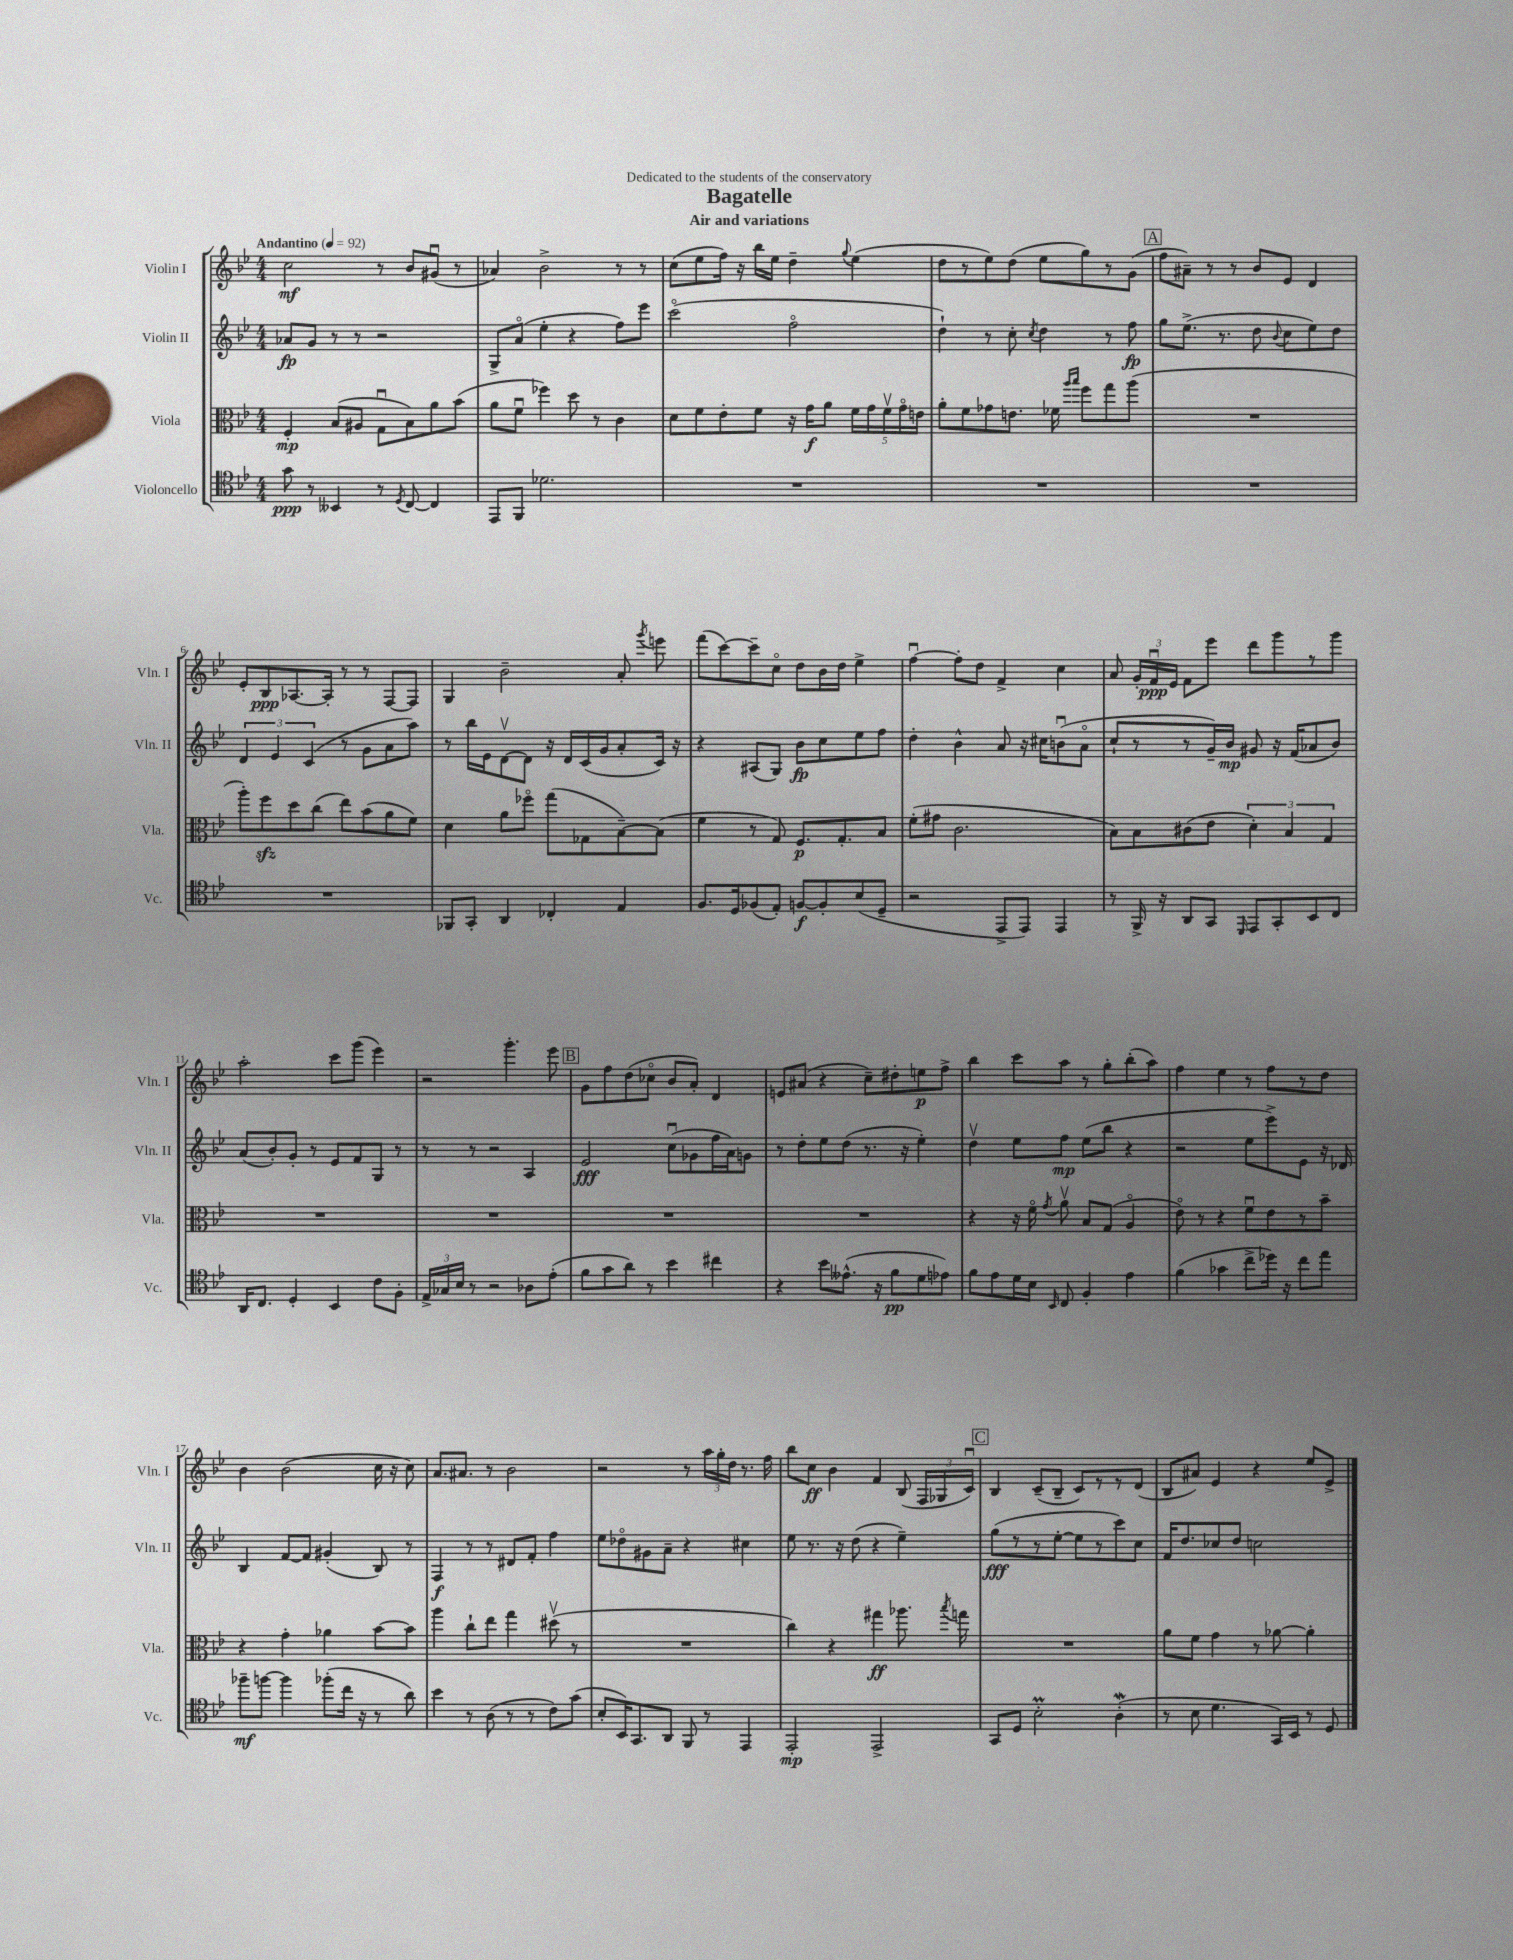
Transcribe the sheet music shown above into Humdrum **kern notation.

**kern	**dynam	**kern	**dynam	**kern	**dynam	**kern	**dynam
*part4	*part4	*part3	*part3	*part2	*part2	*part1	*part1
*staff4	*staff4	*staff3	*staff3	*staff2	*staff2	*staff1	*staff1
*I"Violoncello	*	*I"Viola	*	*I"Violin II	*	*I"Violin I	*
*I'Vc.	*	*I'Vla.	*	*I'Vln. II	*	*I'Vln. I	*
*clefC4	*	*clefC3	*	*clefG2	*	*clefG2	*
*k[b-e-]	*	*k[b-e-]	*	*k[b-e-]	*	*k[b-e-]	*
*M4/4	*	*M4/4	*	*M4/4	*	*M4/4	*
*MM92	*	*MM92	*	*MM92	*	*MM92	*
=1	=1	=1	=1	=1	=1	=1	=1
!	!	!	!	!	!	!LO:TX:a:B:t=Andantino	!
8g\	ppp	4F'/	mp	8a-X/L	fp	2cc\	mf
8r	.	.	.	8g/J	.	.	.
4BB--X/	.	(8B-/L	.	8r	.	.	.
.	.	8A#X/J	.	8r	.	.	.
8r	.	8Gu\L	.	2r	.	8r	.
8qD/	.	.	.	.	.	.	.
[8C/	.	8B-\)	.	.	.	8b-/L	.
4C/]	.	8a\	.	.	.	(8g#Xu/J	.
.	.	(8b-\J	.	.	.	8r	.
=2	=2	=2	=2	=2	=2	=2	=2
8EE-/L	.	8a\L	.	8G^/L	.	4a-X/)	.
8FF/J	.	8fu\J	.	(8a/J	.	.	.
2.d-X\	.	4ff-X\)	.	4ee-'\	.	2b-^\	.
.	.	8dd\	.	4r	.	.	.
.	.	8r	.	.	.	.	.
.	.	4c\	.	8ff\L)	.	8r	.
.	.	.	.	8eee-\J	.	8r	.
=3	=3	=3	=3	=3	=3	=3	=3
1r	.	8d\L	.	(2ccc\	.	(8cc\L	.
.	.	8f\	.	.	.	8ee-\	.
.	.	8e-'\	.	.	.	16ff\Jk)	.
.	.	.	.	.	.	16r	.
.	.	8f\J	.	.	.	16bb-\LL	.
.	.	.	.	.	.	16ee-\JJ	.
.	.	16r	.	2ff\	.	4dd~\	.
.	.	16g\KL	f	.	.	.	.
.	.	8a\J	.	.	.	.	.
.	.	.	.	.	.	8qqgg/	.
.	.	20f\LL	.	.	.	(4ee-\	.
.	.	20g\	.	.	.	.	.
.	.	20fv\	.	.	.	.	.
.	.	20g\	.	.	.	.	.
.	.	20en\JJ	.	.	.	.	.
=4	=4	=4	=4	=4	=4	=4	=4
1r	.	8a'\L	.	4dd`\)	.	8dd\L	.
.	.	8f\	.	.	.	8r	.
.	.	8g-X\	.	8r	.	8ee-\)	.
.	.	8.en\J	.	8cc'\	.	(8dd\J	.
.	.	.	.	8qcc/	.	.	.
.	.	.	.	4dd\	.	8ee-\L	.
.	.	16f-X\	.	.	.	.	.
.	.	16qqaa/LL	.	.	.	.	.
.	.	16qqbb-/JJ	.	.	.	.	.
.	.	8ff\L	.	.	.	8gg\)	.
.	.	8gg\	.	8r	.	8r	.
.	.	(8aa\J	.	8ff\	fp	(8g\J	.
!!LO:REH:place=s1:t=A
=5	=5	=5	=5	=5	=5	=5	=5
1r	.	1r	.	8gg\L	.	8ff\L	.
.	.	.	.	(8.ee-^\J	.	8a#X~\J)	.
.	.	.	.	.	.	8r	.
.	.	.	.	8.r	.	.	.
.	.	.	.	.	.	8r	.
.	.	.	.	8dd\	.	8b-/L	.
.	.	.	.	8qqb-/	.	.	.
.	.	.	.	8cc\L	.	8e-/J	.
.	.	.	.	8ee-\)	.	4d/	.
.	.	.	.	8dd\J	.	.	.
!!LO:LB:g=z
=6	=6	=6	=6	=6	=6	=6	=6
1r	.	8aa'\L)	.	6d/	.	8e-'/L	.
.	.	8ffzz\	.	.	.	8B-/	ppp
.	.	.	.	6e-/	.	.	.
.	.	8dd\	.	.	.	[8.A-X/	.
.	.	.	.	(6c/	.	.	.
.	.	(8cc\J	.	.	.	.	.
.	.	.	.	.	.	16A-'/Jk]	.
.	.	8ee-\L)	.	8r	.	8r	.
.	.	(8b-\	.	8g\L	.	8r	.
.	.	8a\	.	8a\	.	[8F/L	.
.	.	8f\J)	.	8aa\J)	.	8F/J]	.
=7	=7	=7	=7	=7	=7	=7	=7
8FF-X/L	.	4d\	.	8r	.	4G/	.
8GG'/J	.	.	.	16bb-\LL	.	.	.
.	.	.	.	16e-\J	.	.	.
4AA/	.	8a\L	.	[8dv\	.	2b-~\	.
.	.	8ff-X\J	.	8d\J]	.	.	.
4C-X'/	.	(8gg\L	.	16r	.	.	.
.	.	.	.	16d/LL	.	.	.
.	.	8G-X\	.	(16c/	.	.	.
.	.	.	.	16g/J	.	.	.
4E-/	.	[8B-~\)	.	8a'/	.	8a'/	.
.	.	.	.	.	.	8qggg/	.
.	.	(8B-\J]	.	16c/Jk)	.	8eeen\	.
.	.	.	.	16r	.	.	.
=8	=8	=8	=8	=8	=8	=8	=8
8.F/L	.	4f\	.	4r	.	(8fff\L	.
.	.	.	.	.	.	[8ccc\)	.
16D/k	.	.	.	.	.	.	.
(8F-X/	.	8r	.	(8A#X/L	.	8ccc~\]	.
8E-'/J)	.	8G/)	.	8G/J)	.	8cc\J	.
[8Fn/L	f	8.F/L	p	8b-\L	fp	8dd\L	.
8F'/]	.	.	.	8cc\	.	16b-\L	.
.	.	8.G'/	.	.	.	16dd\JJ	.
(8B-/	.	.	.	8ee-\	.	4ee-^\	.
8D~/J	.	8B-/J	.	8ff\J	.	.	.
=9	=9	=9	=9	=9	=9	=9	=9
2r	.	(8f'\L	.	4dd'\	.	[4ffu\	.
.	.	8g#X\J	.	.	.	.	.
.	.	2.c\	.	4b-^^\	.	8ff'\L]	.
.	.	.	.	.	.	8dd\J	.
8EE-^/L	.	.	.	8a/	.	4f^/	.
8EE-/J)	.	.	.	16r	.	.	.
.	.	.	.	16cc#X\KL	.	.	.
4EE-/	.	.	.	(8bnu\	.	4cc\	.
.	.	.	.	8a\J	.	.	.
=10	=10	=10	=10	=10	=10	=10	=10
8r	.	8B-\L)	.	8cc`/L	.	8a/	.
16FF^/	.	8B-\	.	8r	.	24g'/LL	.
.	.	.	.	.	.	24fu/	ppp
16r	.	.	.	.	.	.	.
.	.	.	.	.	.	24e-/JJ	.
8AA/L	.	(8c#X\	.	8r	.	8f\L	.
8GG/J	.	8e-\J	.	16g~/L)	.	8eee-\J	.
.	.	.	.	16b-/JJ	mp	.	.
16qqDD/	.	.	.	.	.	.	.
8EE-/L	.	6d'\)	.	8g#X/	.	8ddd\L	.
8GG'/	.	.	.	16r	.	8ggg\	.
.	.	6B-/	.	.	.	.	.
.	.	.	.	(16f/KL	.	.	.
8BB-/	.	.	.	8a-X/	.	8r	.
.	.	6G/	.	.	.	.	.
8C/J	.	.	.	8b-/J)	.	8ggg\J	.
!!LO:LB:g=z
=11	=11	=11	=11	=11	=11	=11	=11
16AA/KL	.	1r	.	(8a/L	.	2aa'\	.
8.C/J	.	.	.	.	.	.	.
.	.	.	.	8b-'/)	.	.	.
4D'/	.	.	.	8g'/J	.	.	.
.	.	.	.	8r	.	.	.
4BB-/	.	.	.	8e-/L	.	8ccc\L	.
.	.	.	.	8f/	.	(8ggg\J	.
8c\L	.	.	.	8G/J	.	4eee-\)	.
8F'\J	.	.	.	8r	.	.	.
=12	=12	=12	=12	=12	=12	=12	=12
24E-^/LL	.	1r	.	8r	.	2r	.
24G-X/	.	.	.	.	.	.	.
24B-/JJ	.	.	.	.	.	.	.
8r	.	.	.	8r	.	.	.
2r	.	.	.	2r	.	.	.
.	.	.	.	.	.	4.ggg'\	.
8A-X\L	.	.	.	4A/	.	.	.
(8e-'\J	.	.	.	.	.	8eee-\	.
!!LO:REH:place=s1:t=B
=13	=13	=13	=13	=13	=13	=13	=13
8f\L	.	1r	.	2e-/	fff	8g\L	.
8g\	.	.	.	.	.	8ff\	.
8a\J)	.	.	.	.	.	(8dd\	.
8r	.	.	.	.	.	8cc-X\J	.
4b-\	.	.	.	(8ccu\L	.	8b-/L	.
.	.	.	.	8g-X\	.	8a'/J)	.
4cc#X\	.	.	.	16ff\L	.	4d/	.
.	.	.	.	16a\J)	.	.	.
.	.	.	.	8gn\J	.	.	.
=14	=14	=14	=14	=14	=14	=14	=14
4r	.	1r	.	8r	.	8en/L	.
.	.	.	.	8dd'\L	.	(8a#X/J	.
8b-\L	.	.	.	8ee-\	.	4r	.
(8.e--X^^\J	.	.	.	(8dd\J	.	.	.
.	.	.	.	8.r	.	8cc~\L)	.
16r	.	.	.	.	.	.	.
8f\L	pp	.	.	.	.	8dd#X'\	.
.	.	.	.	16r	.	.	.
8d\	.	.	.	4ee-'\)	.	8een\	p
8e-X\J)	.	.	.	.	.	8ff^\J	.
=15	=15	=15	=15	=15	=15	=15	=15
8f\L	.	4r	.	4ddv\	.	4bb-\	.
8e-\	.	.	.	.	.	.	.
16d\L	.	16r	.	8ee-\L	.	8ccc\L	.
16B-\JJ	.	16f\	.	.	.	.	.
16qqBB-/	.	8qg/	.	.	.	.	.
8C/	.	8av\	.	8ff\J	mp	8aa\J	.
4F'/	.	8B-/L	.	(8ee-\L	.	8r	.
.	.	(8G/J	.	8bb-\J	.	8gg'\L	.
4e-\	.	4A/	.	4r	.	(8bb-'\	.
.	.	.	.	.	.	8aa\J)	.
=16	=16	=16	=16	=16	=16	=16	=16
(4f\	.	8e-\)	.	2r	.	4ff\	.
.	.	8r	.	.	.	.	.
4g-X\	.	4r	.	.	.	4ee-\	.
8cc^\L	.	8fu\L	.	8ee-\L	.	8r	.
16dd-X\Jk)	.	8e-\	.	8eee-^\)	.	8ff\L	.
16r	.	.	.	.	.	.	.
8cc\L	.	8r	.	8e-\J	.	8r	.
8ee-\J	.	8b-~\J	.	16r	.	8dd\J	.
.	.	.	.	16d-X/	.	.	.
!!LO:LB:g=z
=17	=17	=17	=17	=17	=17	=17	=17
8ff-X~\L	mf	4r	.	4B-/	.	4b-\	.
[8ffn\J	.	.	.	.	.	.	.
4ff\]	.	4g'\	.	[8f/L	.	(2b-\	.
.	.	.	.	8f/J]	.	.	.
(8ff-X'\L	.	4a-X\	.	(4g#X'/	.	.	.
16cc\Jk	.	.	.	.	.	.	.
16r	.	.	.	.	.	.	.
8r	.	[8b-\L	.	8B-/)	.	16cc\	.
.	.	.	.	.	.	16r	.
8a\)	.	8b-\J]	.	8r	.	8cc\)	.
=18	=18	=18	=18	=18	=18	=18	=18
4b-\	.	4aa\	.	4F/	f	8.a/L	.
.	.	.	.	.	.	8.a#X/J	.
8r	.	8cc`\L	.	8r	.	.	.
(8A\	.	8ee-\J	.	8r	.	8r	.
8r	.	4gg\	.	8d#X/L	.	2b-\	.
8r	.	.	.	8f'/J	.	.	.
8c\L)	.	(8dd#Xv\	.	4ff\	.	.	.
(8g\J	.	8r	.	.	.	.	.
=19	=19	=19	=19	=19	=19	=19	=19
8B-'/L	.	1r	.	8ee-\L	.	2r	.
16BB-/K)	.	.	.	8dd-X\	.	.	.
8.GG/	.	.	.	.	.	.	.
.	.	.	.	8g#X\	.	.	.
8AA/J	.	.	.	8a~\J	.	.	.
8FF/	.	.	.	4r	.	8r	.
8r	.	.	.	.	.	24aa\LL	.
.	.	.	.	.	.	24gg'\	.
.	.	.	.	.	.	24dd\JJ	.
4EE-/	.	.	.	4cc#X\	.	8.r	.
.	.	.	.	.	.	16ff\	.
=20	=20	=20	=20	=20	=20	=20	=20
2EE-'/	mp	4cc\)	.	8ee-\	.	8bb-\L	.
.	.	.	.	8.r	.	8cc\J	ff
.	.	4r	.	.	.	4b-\	.
.	.	.	.	16r	.	.	.
.	.	.	.	(8dd\	.	.	.
2EE-^/	.	4gg#X\	ff	4r	.	4f/	.
.	.	8.aa-X\	.	4ee-~\)	.	(8B-/	.
.	.	.	.	.	.	24F/LL	.
.	.	.	.	.	.	24G-X/	.
.	.	8qbb-/	.	.	.	.	.
.	.	16ggn\	.	.	.	.	.
.	.	.	.	.	.	24cu/JJ)	.
!!LO:REH:place=s1:t=C
=21	=21	=21	=21	=21	=21	=21	=21
8GG/L	.	1r	.	(8gg\L	fff	4B-/	.
8D/J	.	.	.	8r	.	.	.
2B-M'\	.	.	.	8r	.	(8c~/L	.
.	.	.	.	[8ee-'\J	.	8B-~/J	.
.	.	.	.	8ee-\L]	.	8c/L)	.
.	.	.	.	8r	.	8r	.
(4AW'\	.	.	.	8ccc\)	.	8r	.
.	.	.	.	8cc\J	.	(8d/J	.
=22	=22	=22	=22	=22	=22	=22	=22
8r	.	8a\L	.	16f/KL	.	8B-/L	.
.	.	.	.	8.dd/	.	.	.
8B-\	.	8f\J	.	.	.	8a#X/J)	.
4.d\	.	4g\	.	8cc-X/	.	4e-/	.
.	.	.	.	8dd/J	.	.	.
.	.	8r	.	2ccn\	.	4r	.
16GG/LL)	.	[8a-X\	.	.	.	.	.
16BB-/JJ	.	.	.	.	.	.	.
8r	.	4a-'\]	.	.	.	8ee-/L	.
8D/	.	.	.	.	.	8e-^/J	.
==	==	==	==	==	==	==	==
*-	*-	*-	*-	*-	*-	*-	*-
